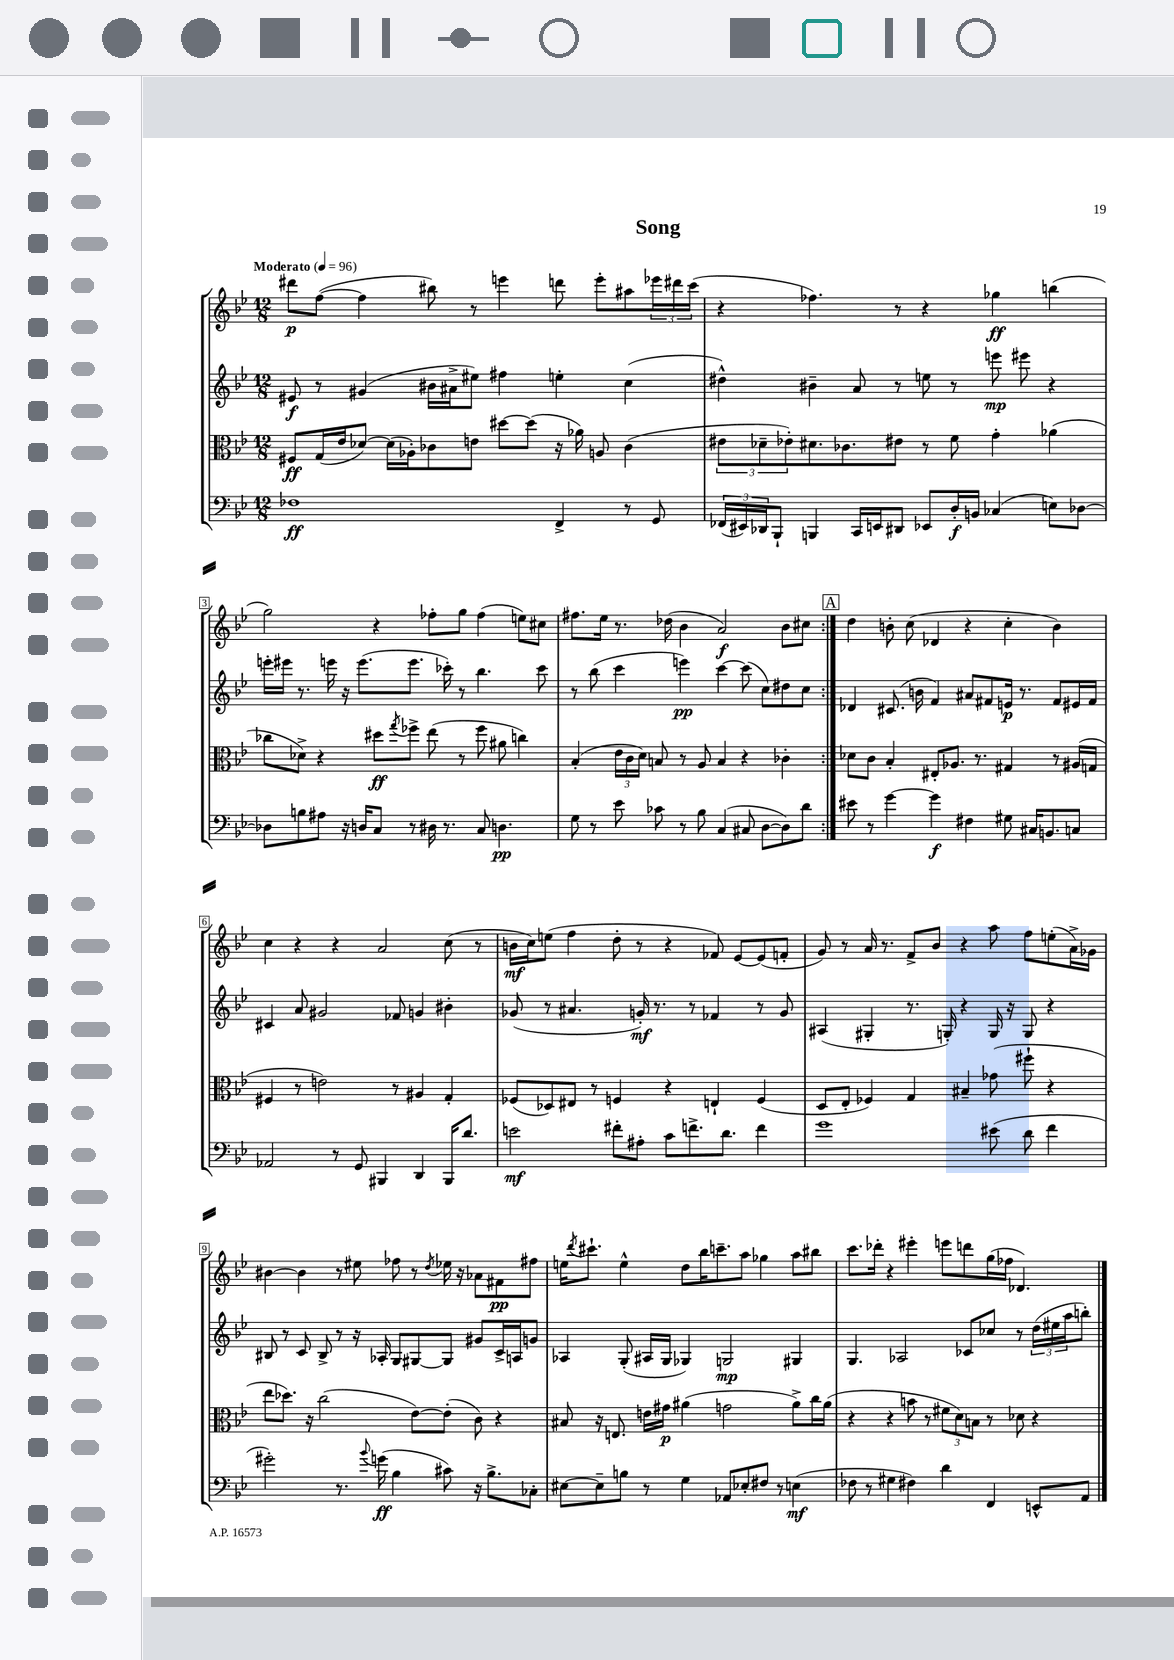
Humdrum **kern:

**kern	**kern	**kern	**kern
*staff4	*staff3	*staff2	*staff1
*clefF4	*clefC3	*clefG2	*clefG2
*k[b-e-]	*k[b-e-]	*k[b-e-]	*k[b-e-]
*M12/8	*M12/8	*M12/8	*M12/8
*MM96	*MM96	*MM96	*MM96
1F-	8F#	8e#	8ddd#
.	(16G	8r	([8ff
.	16e-	.	.
.	[8d-)	(4g#	4ff]
.	(16d-]	.	.
.	16A-')	.	.
.	8c-	16b#	8bb#)
.	.	16a#^	.
.	8e	8ee#)	8r
.	[8dd#	4ff#	4eee
.	(8dd#]	.	.
4FF^	16r	4ee'	8ddd
.	16a-)	.	.
.	8A	.	8eee'
8r	(4c-	(4cc	8aa#
8GG	.	.	24eee-
.	.	.	24ddd#
.	.	.	(24ccc
=	=	=	=
(24FF-	12e#	4dd#^^)	4r
24EE#)	.	.	.
24DD-	12d-~	.	.
8BBB-`	.	.	.
.	12e-')	.	.
4BBB	8.d#	4b#~	4.ff-)
.	8.c-	.	.
16CC	.	8a	.
16EE	.	.	.
8DD#	8e#	8r	8r
8EE-	8r	8ee	4r
16D'	8f	8r	.
16BB	.	.	.
(4C-	4g'	8eee	4gg-
.	.	8eee#	.
8E)	(4a-	4r	(4bb
[8D-	.	.	.
=	=	=	=
8D-]	8cc-	16eee'	2gg)
.	.	16eee#	.
8B	8d-^)	8.r	.
8A#	4r	.	.
.	.	16eee	.
16r	.	16r	.
16D	.	(8.eee	.
8C	8dd#	.	4r
.	8qgg	.	.
8r	8ff-^	8.eee	.
16D#	(8ee-	.	8ff-'
8.r	.	16ccc-')	.
.	8r	8r	8gg
8C	8ff-	4.bb-	(4ff-
4.D	8a#	.	.
.	4cc)	.	8ee)
.	.	8ccc-	8cc#
=	=	=	=
8G	(4B-'	8r	8.ff#
8r	.	(8bb-	.
.	.	.	16ee-
8e-	24e-	4ccc	8.r
.	24c	.	.
.	24d)	.	.
8c-	8B	.	.
.	.	.	(16dd-
8r	8r	4eee)	4b-
8B-	8A	.	.
(4C	4B	[4ccc	2a)
8C#	4r	(8ccc]	.
[8D	.	8cc)	.
8D])	4c-'	8dd#	8b-
8d	.	8cc	8cc#
=:|!	=:|!	=:|!	=:|!
8e#	8d-	4d-	4dd
8r	8c	.	.
[4g	4B-'	(8.c#	8b'
.	.	.	(8cc
.	.	16b	.
4g]	8E#'	4f)	4d-
.	8.A-	.	.
4F#	.	8a#	4r
.	8.r	.	.
.	.	8f#	.
8G#	4G#	16e	4cc'
.	.	8.r	.
16C#	.	.	.
8.BB	.	.	.
.	8r	8f#	4b)
8C	(16A#	16e#	.
.	16G	16f#	.
=	=	=	=
2AA-	4F#	4c#	4cc
.	8r	8a	4r
.	2e)	2g#	.
8r	.	.	4r
8GG	.	.	.
4BBB#	.	.	2a
.	8r	8f-	.
4DD	4A#	4g	.
16BBB#	4G'	4b#'	(8cc
8.d	.	.	.
.	.	.	8r
=	=	=	=
2e	(8F-	(8g-	16b
.	.	.	16cc)
.	8D-)	8r	(8ee
.	8E#	4.a#	4ff
.	8r	.	.
8f#'	4F	.	8dd'
8A#'	.	16g')	8r
.	.	8.r	.
8c	4r	.	4r
8.f^	.	8r	.
.	4E`	4f-	8f-)
8.d	.	.	.
.	.	.	[8e-
4f	(4F	8r	(8e-]
.	.	8g	8f'
=	=	=	=
1g	8D	(4A#	8g)
.	8E-'	.	8r
.	4F-)	4G#'	16a
.	.	.	8.r
.	4G	8.r	8f^
.	.	.	8b-
.	.	16G')	.
.	4B#~	4r	4r
(8e#	(8g-	16G	8aa
.	.	16r	.
8d	8ff#`	8G	8ff
4f	4r	4r	(8ee'
.	.	.	16a^)
.	.	.	16g-
=	=	=	=
2g#')	8ee-	8B#	[4b#
.	8.dd-)	8r	.
.	.	8c	4b#]
.	16r	.	.
.	(2cc	8B#^	.
8.r	.	8r	8r
.	.	16r	8ee#
8qqb-	.	.	.
(16g	.	16A-'	.
4B-	.	8G	8ff-
.	[8e-)	[8G#	8r
.	.	.	8qdd
8c#)	(8e-']	8G#]	16ee-
.	.	.	16r
16r	8c)	8g#	8a-
8.B-^	.	.	.
.	4r	16c^	8f#
.	.	16A	.
8C-'	.	8g	8ff#
=	=	=	=
[8E#	8B#	4A-	16ee
.	.	.	8qddd
.	.	.	8.ccc#`
8E#~]	16r	.	.
.	8.E	.	.
8B	.	(8G'	4ee^^
8r	16e	16A#	.
.	16g#	16G	.
4G	(4a#	4G-)	8dd
.	.	.	16bb-
.	.	.	8.ccc~
8AA-	2g	2G	.
8E-'	.	.	8aa
8F#	.	.	4gg-
8r	.	.	.
(4E	8a#^)	4G#	8aa
.	16cc	.	8bb#
.	(16a#	.	.
=	=	=	=
8F-	4r	4.G	8.ccc
8r	.	.	.
.	.	.	16ddd-'
4G#	4r	.	4r
.	.	2A-	.
4F#)	8b	.	4eee#'
.	8r	.	.
4d	12f#	.	8eee
.	12d)	.	.
.	.	8c-	8ddd
.	12B	.	.
4FF	8r	8cc-	(16gg
.	.	.	16ff-
.	8d-	8r	4.d-)
8EE^^	4r	(24dd	.
.	.	24ee#	.
.	.	24aa	.
8AA	.	8bb')	.
==	==	==	==
*-	*-	*-	*-
